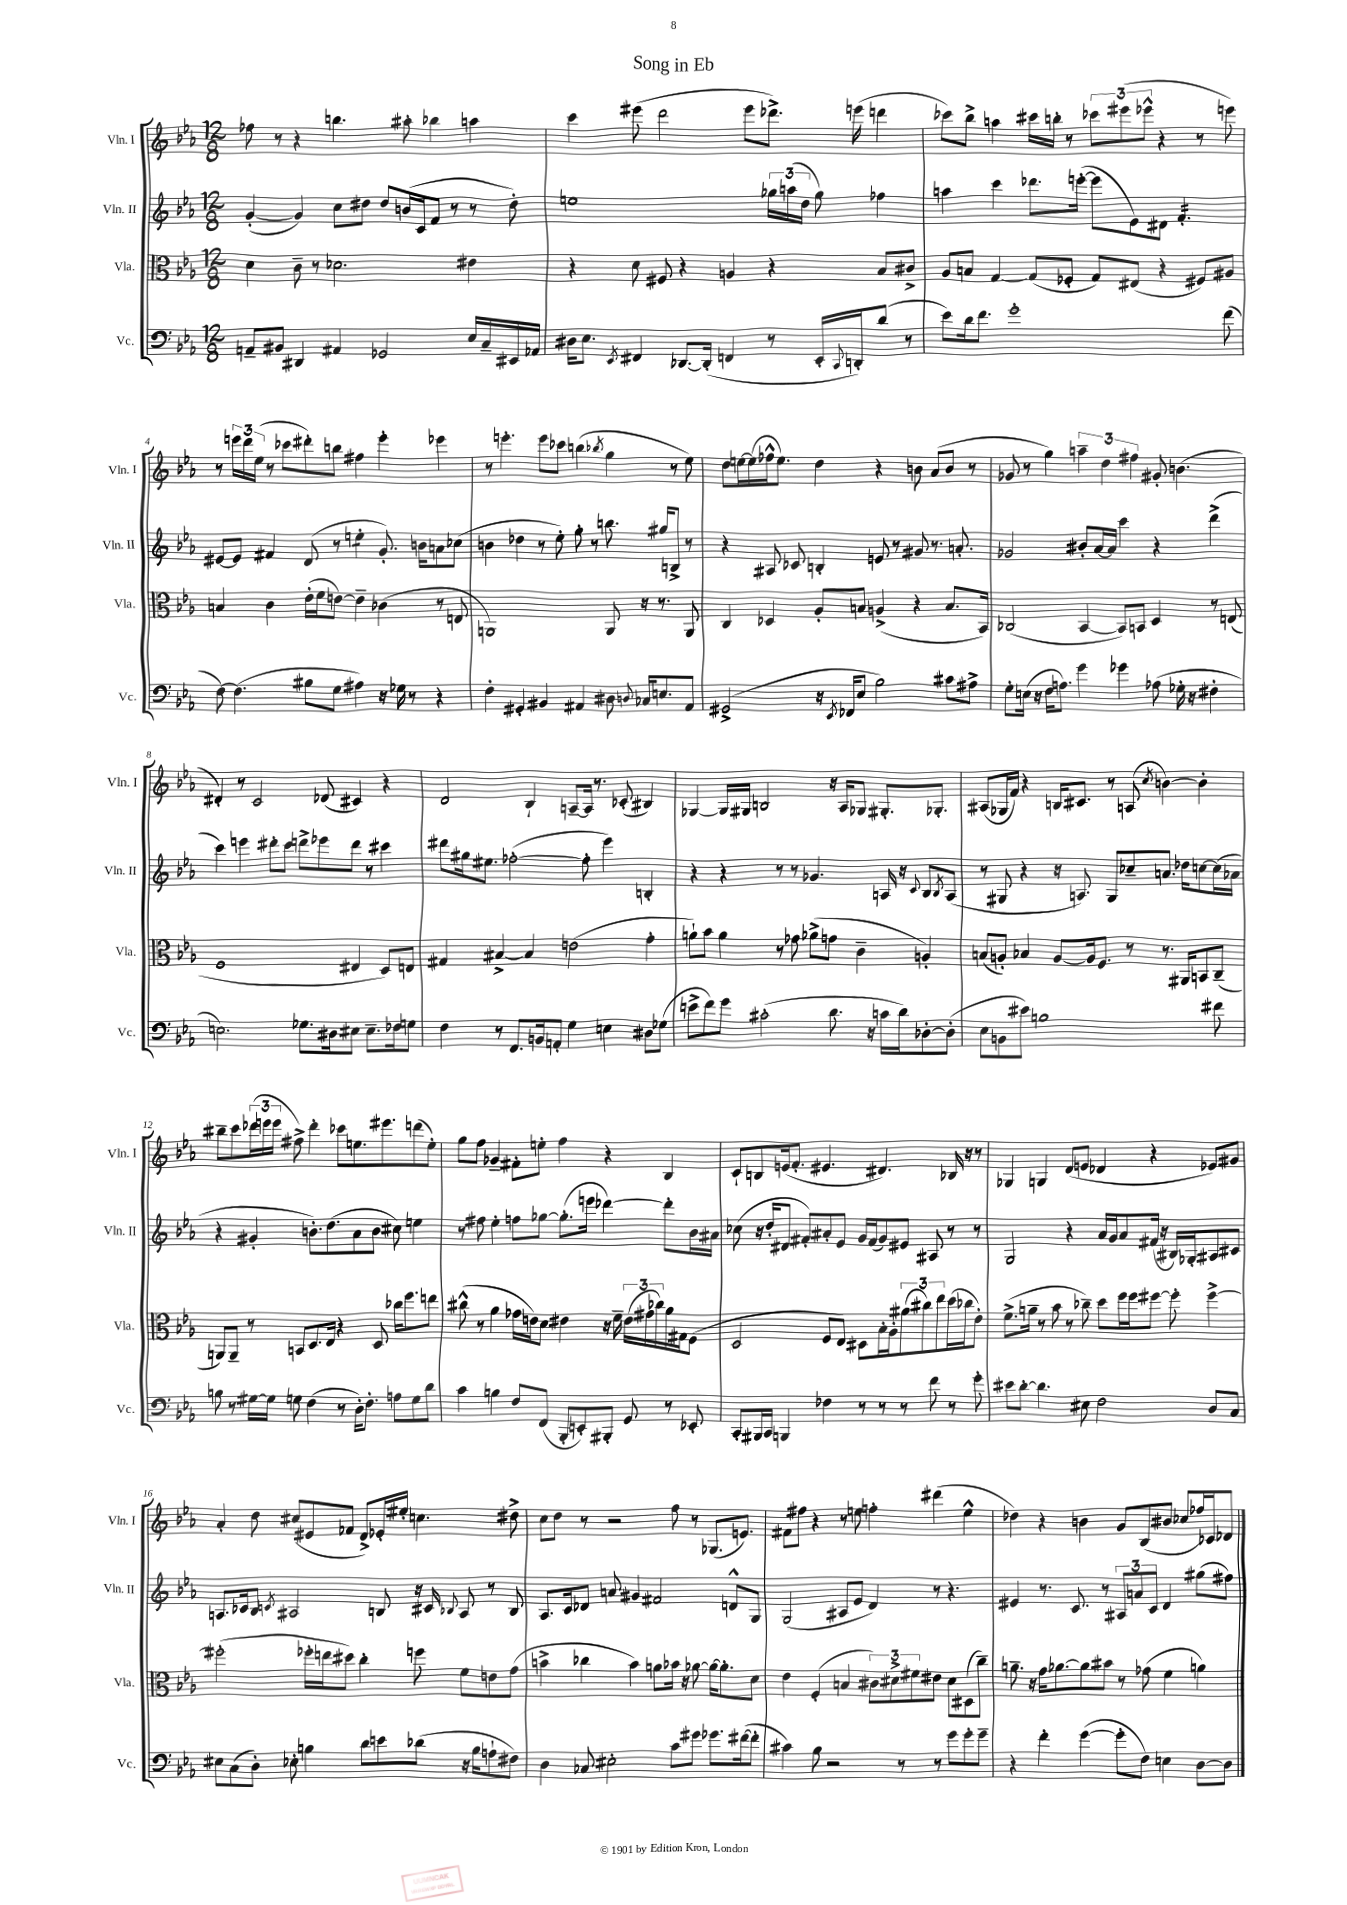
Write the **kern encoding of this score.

**kern	**kern	**kern	**kern
*staff4	*staff3	*staff2	*staff1
*clefF4	*clefC3	*clefG2	*clefG2
*k[b-e-a-]	*k[b-e-a-]	*k[b-e-a-]	*k[b-e-a-]
*M12/8	*M12/8	*M12/8	*M12/8
8AA~	4d	([4g'	8ff-
8BB#	.	.	8r
4DD#	8c~	4g])	4r
.	8r	.	.
4AA#	2.d-	8cc	4.bb
.	.	8dd#	.
2GG-	.	8dd#	.
.	.	(16b	8aa#'
.	.	16c	.
.	.	8f	4bb-
.	.	8r	.
16E-	4e#	8r	4aa
16C~	.	.	.
16EE#	.	8dd#')	.
16AA-	.	.	.
=	=	=	=
16D#	4r	1ee	4ccc
8.E-	.	.	.
8qEE-	.	.	.
4FF#	8d	.	(8eee#
.	8F#	.	2ddd
[8.DD-	4r	.	.
(16DD-']	.	.	.
4FF	4A	.	.
.	.	.	8eee#
8r	4r	24gg-	8.ddd-^)
.	.	(24aa	.
.	.	24dd	.
16EE-'	.	8gg-)	.
8qqCC	.	.	.
16DD')	.	.	(16eee
(8d	8B-	4ff-	4ddd
8r	8c#^	.	.
=	=	=	=
8e-)	8A-	4aa	8ccc-)
16d	8B	.	8bb-^
8.f	.	.	.
.	[4G	4ccc	4aa
1g'	.	.	.
.	(8G]	8.ddd-	16ccc#
.	.	.	16bb'
.	8F-'	.	8r
.	.	([16eee'	.
.	8G)	8eee]	12ccc-
.	.	.	(12eee#
.	(8E#	8e-)	.
.	.	.	12eee-^^
.	4r	8d#	4r
.	.	4.f'	.
.	8F#)	.	8r
(8f	8A#	.	8eee)
=	=	=	=
[8F)	4B	[8e#	8r
(4.F]	.	8e#]	24eee
.	.	.	24ddd
.	.	.	(24ee-
.	4c	4f#	8r
.	.	.	8ccc-
8B#	(16e-'	(8d	8ddd#')
.	16f	.	.
8G	[8e)	8r	8bb
4A#)	4e~]	4ee'	4ff#
16r	(4c-	8.g')	4eee'
16G-	.	.	.
8r	.	.	.
.	.	16b	.
4r	8r	8a	4eee-
.	8E	(8cc-	.
=	=	=	=
4F'	1AA)	4b	8r
.	.	.	4.eee'
4GG#'	.	4dd-	.
4BB#	.	8r	8eee
.	.	8ee-')	8ccc-
4AA#	.	8gg'	(4bb
.	.	8r	.
.	.	.	8qbb-
8D#	8AA	8.bb	4gg
8qqD	.	.	.
16C-	16r	.	.
8.E	8.r	16gg#	.
.	.	8B^	8r
8AA#	8AA	8r	8ee-)
=	=	=	=
(2GG#^	4C	4r	8dd
.	.	.	[16ee
.	.	.	(16ee]
.	4D-	8A#	16ff-^^
.	.	.	8.ee)
.	.	8c-	.
16r	8A-'	4B'	4dd
8qEE-	.	.	.
16FF-	.	.	.
8E-	8B	.	.
2B-)	(4A^	8e	4r
.	.	8r	.
.	4r	8g#	8b
.	.	8.r	(8a-
8c#	8.B	.	8b
.	.	8.a'	.
8A#^	.	.	8r
.	16BB-)	.	.
=	=	=	=
8G'	(2C-	2g-	8g-
(16E	.	.	8r
16r	.	.	.
16F	.	.	4gg)
8.A)	.	.	.
4g	[4BB-	8b#'	6aa~
.	.	[16a-	.
.	.	.	6dd
.	.	16a-]	.
4g-	8BB-])	4ccc	.
.	.	.	6ff#
.	8BB	.	.
(8A-	4D	4r	8g#'
16G-'	.	.	(4.b
16r	.	.	.
4F#'	8r	(4ddd^	.
.	(8E	.	.
=	=	=	=
2.E)	1F	4ccc)	4d#')
.	.	4eee	8r
.	.	.	2c
.	.	8ddd#'	.
.	.	8ccc	.
8.G-	.	8ddd^	.
.	.	8eee-	(8d-
16D#	.	.	.
8E#	4E#	8ddd	4c#)
8.E#~	.	8r	.
.	8D)	4ccc#	4r
16F-	.	.	.
8G	8E	.	.
=	=	=	=
4F	4G#	8ddd#	2d
.	.	16gg#	.
.	.	8.ee#	.
8r	[4B#^	.	.
8.FF	.	([2ff-'	.
.	4B#]	.	4B-`
16BB	.	.	.
8AA'	.	.	.
4G	(2e	.	[8A~
.	.	8ff-']	16A]
.	.	.	8.r
4E	.	4eee-)	.
.	.	.	(8c-'
8D#	4g'	4B'	4B#)
(8G-	.	.	.
=	=	=	=
8e^	8a`)	4r	[4G-
8f)	8b-	.	.
8g	4a	4r	16G-]
.	.	.	16G#
(2c#'	.	.	2B
.	8r	8r	.
.	8g-	8r	.
.	(8a-^	4.g-	.
8.d	8g	.	16r
.	.	.	16A-
.	4c~	.	8G-
16r	.	.	.
16c	.	16A	8.G#'
16d)	.	16r	.
.	.	8qqc	.
[8D-'	4A')	8B-	.
.	.	.	8.G-'
.	.	8qB-	.
(8D-']	.	(8A	.
=	=	=	=
8E-	(8B	8r	(8A#
8BB	8A')	8G#	16G-
.	.	.	16f)
8e#)	4B-	4r	4r
1B	.	.	.
.	[8A	16r	16B
.	.	8.A)	8.c#
.	16A]	.	.
.	8.F	.	.
.	.	8G#	8r
.	8r	8cc-~	(8A
.	.	.	8qcc
.	8.r	8.a	[4b)
.	16AA#	16dd-	.
.	8BB	[8cc	4b']
8f#	(8C~	(16cc]	.
.	.	16a-	.
=	=	=	=
8B	8AA)	4r	8bb#~
8r	8AA~	.	8ccc
[16G#	8r	4g#'	(24ddd-
.	.	.	24eee
16G#]	.	.	.
.	.	.	24eee
8G	8BB	.	8ff#^)
(4F	8.D	8.b')	4ddd-'
.	16E-	(8.dd	.
8r	4r	.	8ccc-
16D')	.	8a-	8.ee
8.F'	.	.	.
.	8D	8b	.
.	.	.	8.eee#
8A	16cc-	8cc#)	.
.	8.ff	.	.
8G	.	4ee	(8ddd
8d	8ee	.	8ee')
=	=	=	=
4c	(8cc#^^	8r	8gg
.	8r	8ff#	8ff
4B	4a-	4ee-'	4g-~
8F	16g-	8ff	8f#'
.	16e)	.	.
(8FF	8d	[8gg-	8ee'
8BBB-'	4e#	(8.gg-']	4ff
8EE')	.	.	.
.	.	16eee	.
8BBB#'	16r	[4ddd-)	4r
.	16f~	.	.
8GG	(24e#	.	.
.	24g#	.	.
.	24cc-)	.	.
8r	16a-	8ddd-']	4B-
.	16G#	.	.
8EE-'	(8F	16b-	.
.	.	16a#	.
=	=	=	=
8CC'	2D	(8cc-	8c`
16BBB#	.	16r	8B
16CC	.	16dd'	.
4BBB	.	8d#	(16e
.	.	.	8.f'
.	.	8f#')	.
4F-	8F	8a#'	4.e#
.	8E-)	8e-	.
8r	8D#	16g	.
.	.	(16f#	.
8r	16B-'	8g)	4.d#)
.	16A-'	.	.
8r	(12a#	8e#	.
.	12cc#)	.	.
8f	.	8A#	.
.	12ee-	.	.
8r	(16dd	8r	16B-
.	16cc-	.	16r
8g'	8e-')	8r	8r
=	=	=	=
8e#	(8.f^	2G	4G-
[8d'	.	.	.
.	16a~	.	.
4.d]	8r	.	4G
.	8b-	.	.
.	8r	4r	(8d
8E#	8cc-~)	.	8e
2F	8dd	16a-	4d-
.	.	16g	.
.	16ff	8a-	.
.	16ff	.	.
.	[8ff#	(16f#	4r
.	.	16r	.
.	8ff#']	16B#)	.
.	.	16G-'	.
8D	[4ff#^	8A#	8e-)
8C	.	8c#	8g#
=	=	=	=
8E#	(2ff#']	8.A	4a-'
(8C	.	.	.
.	.	16c-	.
8D')	.	8B-	8dd
.	.	8qc	.
8E-'	.	2A#	(8cc#
4B	16ff-'	.	8e#
.	16ee	.	.
.	8dd#)	.	8f-
8d	4cc'	.	8d^)
8e	.	8B	16e-'
.	.	.	16ee#'
(8d-	8ff	16r	4.cc
.	.	16c#	.
.	.	8qqB-	.
16r	8f	8A#	.
16B	.	.	.
8A`	8e	8r	.
8F#)	(8g	8B-	8dd#^
=	=	=	=
4D	4b^	8.A-	8cc
.	.	.	8dd
.	.	16c	.
8C-	4cc-	8d-	8r
2E#'	.	8a	2r
.	4b)	4g#	.
.	8a	2f#	.
8c	16b-	.	8ff
.	16r	.	.
8g#	[8a-	.	8r
8.g-	16a-_	.	(8.G-
.	8.a-']	.	.
.	.	8d^^	.
([16f#	.	.	8.e)
8f#']	8d	8G	.
=	=	=	=
4c#)	4e-	(2G	8f#
.	.	.	8ff#
8B-	(4F'	.	4r
2r	.	.	.
.	4B	8A#	8r
.	.	8e-	8ee
.	12c#)	4d)	4ff'
.	12d#^	.	.
8r	.	.	.
.	12f#	.	.
8r	8e#	8r	(4ddd#
8g	8d#	4.r	.
8g'	(8D#	.	4ee^^
8g~	8cc~)	.	.
=	=	=	=
4r	8.a~	4e#	4dd-)
.	16r	.	.
4f'	16g	8.r	4r
.	[8.a-	.	.
.	.	8.c	.
([4g	8a-]	.	4b
.	8b#	8r	.
8g']	8r	12A#	8g
.	.	12a	.
8F)	(8g-	.	(8B-
.	.	12c	.
4E	4f	4d	8b#
.	.	.	8cc-
[8D	4a)	(8gg#	16ff-)
.	.	.	16c-
8D]	.	8ff#)	8d-
==	==	==	==
*-	*-	*-	*-
